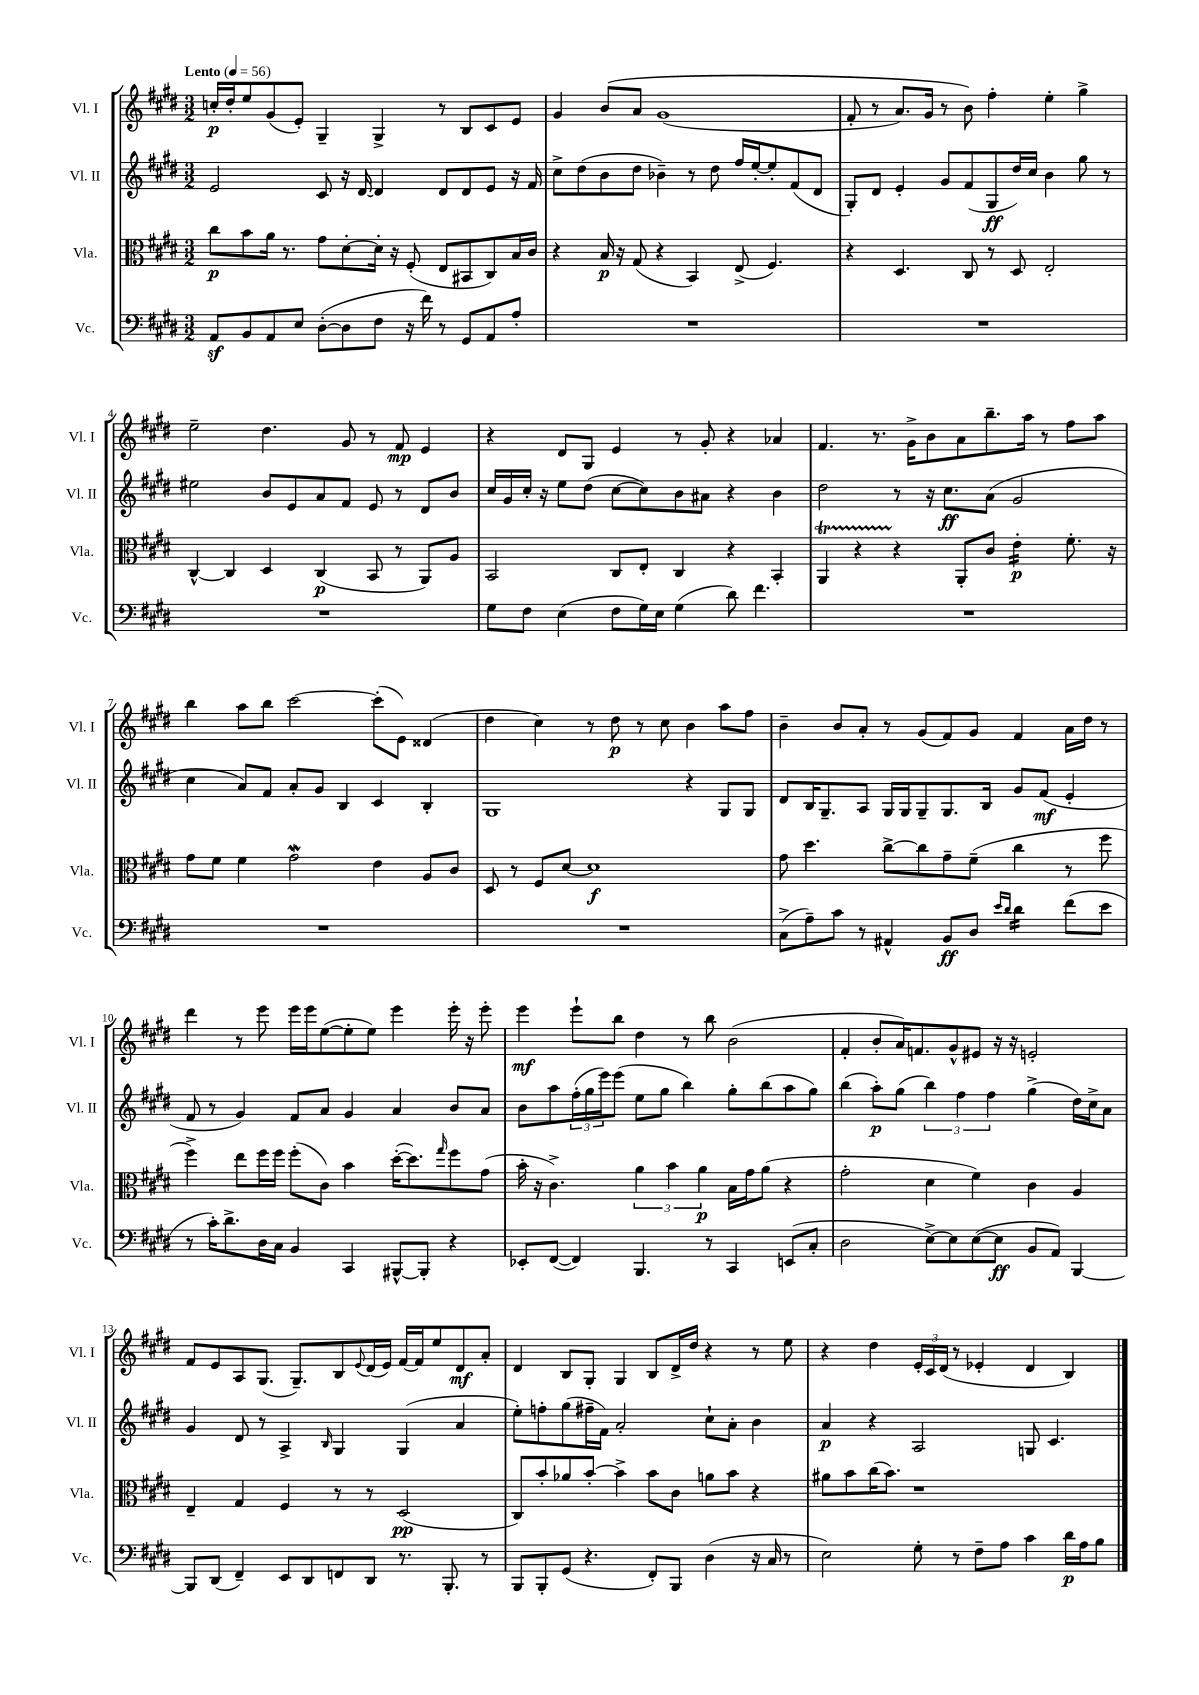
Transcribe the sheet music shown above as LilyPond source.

<<
\new StaffGroup <<
\new Staff = "s0" \with { instrumentName = "Vl. I" shortInstrumentName = "Vl. I" } {
    \clef treble \key e \major \numericTimeSignature \time 3/2 \tempo "Lento" 4 = 56
    c''16-.\p dis''16-. e''8 gis'8( e'8-.) gis4-- gis4-> r8 b8 cis'8 e'8 |
    gis'4 b'8\( a'8 gis'1( |
    fis'8-. r8 a'8.) gis'16 r8 b'8\) fis''4-. e''4-. gis''4-> |
    e''2-- dis''4. gis'8 r8 fis'8\mp e'4 |
    r4 dis'8 gis8 e'4 r8 gis'8-. r4 aes'4 |
    fis'4. r8. gis'16-> b'8 a'8 b''8.-- a''16 r8 fis''8 a''8 |
    b''4 a''8 b''8 cis'''2~ cis'''8-.( e'8) disis'4( |
    dis''4 cis''4) r8 dis''8\p r8 cis''8 b'4 a''8 fis''8 |
    b'4-- b'8 a'8-. r8 gis'8( fis'8) gis'8 fis'4 a'16 dis''16 r8 |
    dis'''4 r8 e'''8 e'''16 e'''16 e''8~( e''8-. e''8) e'''4 e'''16-. r16 e'''8-. |
    e'''4\mf e'''8-! b''8 dis''4 r8 b''8 b'2( |
    fis'4-. b'8-. a'16) f'8. gis'8-^ eis'8 r16 r16 e'2-. |
    fis'8 e'8 a8 gis8.( gis8.--) b8 \appoggiatura { e'8 } dis'16( e'16) fis'16~ fis'16 e''8 dis'8\mf a'8-. |
    dis'4 b8 gis8-. gis4 b8 dis'16-> dis''16 r4 r8 e''8 |
    r4 dis''4 \tuplet 3/2 { e'16-. cis'16 dis'16( } r8 ees'4-. dis'4 b4) \bar "|." |
}
\new Staff = "s1" \with { instrumentName = "Vl. II" shortInstrumentName = "Vl. II" } {
    \clef treble \key e \major \numericTimeSignature \time 3/2
    e'2 cis'8 r16 dis'16~ dis'4 dis'8 dis'8 e'8 r16 fis'16 |
    cis''8-> dis''8( b'8 dis''8 bes'4--) r8 dis''8 fis''16 e''16~-. e''8-. fis'8( dis'8 |
    gis8-.) dis'8 e'4-. gis'8 fis'8( gis8\ff dis''16) cis''16 b'4 gis''8 r8 |
    eis''2 b'8 e'8 a'8 fis'8 e'8 r8 dis'8 b'8 |
    cis''16 gis'16 cis''16-. r16 e''8 dis''8( cis''8~ cis''8) b'8 ais'8 r4 b'4 |
    dis''2 r8 r16 cis''8.\ff a'8( gis'2 |
    cis''4 a'8) fis'8 a'8-. gis'8 b4 cis'4 b4-. |
    gis1 r4 gis8 gis8 |
    dis'8 b16 gis8.-- a8 gis16 gis16 gis8-- gis8. b16 gis'8 fis'8\mf( e'4-. |
    fis'8 r8 gis'4) fis'8 a'8 gis'4 a'4 b'8 a'8 |
    b'8 a''8 \tuplet 3/2 { fis''16-.( gis''16 e'''16) } e'''8( e''8 gis''8 b''4) gis''8-. b''8( a''8 gis''8) |
    b''4( a''8-.\p) gis''8( \tuplet 3/2 { b''4) fis''4 fis''4 } gis''4->( dis''16) cis''16-> a'8 |
    gis'4 dis'8 r8 a4-> \grace { b16 } gis4 gis4( a'4 |
    e''8-.) f''8-. gis''8( fis''16-- fis'16) a'2-. cis''8-! a'8-. b'4 |
    a'4\p r4 a2 g8 cis'4. \bar "|." |
}
\new Staff = "s2" \with { instrumentName = "Vla." shortInstrumentName = "Vla." } {
    \clef alto \key e \major \numericTimeSignature \time 3/2
    cis''8\p b'8 a'16 r8. gis'8 dis'8~-. dis'16-. r16 fis8-.( e8 bis,8 cis8) b16 cis'16 |
    r4 b16\p r16 gis8( r4 b,4) e8->( fis4.) |
    r4 dis4. cis8 r8 dis8 e2-. |
    cis4~-^ cis4 dis4 cis4\p( b,8 r8 a,8) a8 |
    b,2 cis8 e8-. cis4 r4 b,4-. |
    a,4\startTrillSpan r4 r4\stopTrillSpan a,8-. cis'8 e'4:16-.\p fis'8.-. r16 |
    gis'8 fis'8 fis'4 gis'2\mordent e'4 a8 cis'8 |
    dis8 r8 fis8 dis'8~ dis'1\f |
    gis'8 dis''4. cis''8~-> cis''8 gis'8-- fis'8--( cis''4 r8 fis''8 |
    fis''4->) e''8 fis''16 fis''16 fis''8-.( cis'8) b'4 dis''16~-.( dis''8.) \grace { gis''16 } fis''8 gis'8( |
    b'16-. r16 cis'4.->) \tuplet 3/2 { a'4 b'4 a'4\p } b16 gis'16 a'8( r4 |
    gis'2-. dis'4 fis'4) cis'4 a4 |
    e4-- gis4 fis4 r8 r8 dis2\pp( |
    cis8) b'8-. aes'8 b'8~-. b'4-> b'8 cis'8 a'8 b'8 r4 |
    ais'8 b'8 cis''16( b'8.) r1 \bar "|." |
}
\new Staff = "s3" \with { instrumentName = "Vc." shortInstrumentName = "Vc." } {
    \clef bass \key e \major \numericTimeSignature \time 3/2
    a,8\sf b,8 a,8 e8 dis8~-.( dis8 fis8 r16 fis'16) r8 gis,8 a,8 a8-. |
    R1. |
    R1. |
    R1. |
    gis8 fis8 e4( fis8 gis16) e16 gis4( dis'8) fis'4. |
    R1. |
    R1. |
    R1. |
    cis8->( a8--) cis'8 r8 ais,4-^ b,8\ff dis8 \grace { e'16 dis'16 } dis'4:16 fis'8( e'8 |
    r8 cis'16-.) dis'8.-> dis16 cis16 b,4 cis,4 bis,,8~-^ bis,,8-. r4 |
    ees,8-. fis,8~( fis,4) b,,4. r8 cis,4 e,8( cis8-. |
    dis2 e8~->) e8 e8~( e8\ff b,8 a,8) b,,4~ |
    b,,8 dis,8( fis,4--) e,8 dis,8 f,8 dis,8 r8. b,,8.-. r8 |
    b,,8 b,,8-. gis,8( r4. fis,8-.) b,,8 dis4( r16 cis16 r8 |
    e2) gis8-. r8 fis8-- a8 cis'4 dis'16\p a16 b8 \bar "|." |
}
>>
>>
